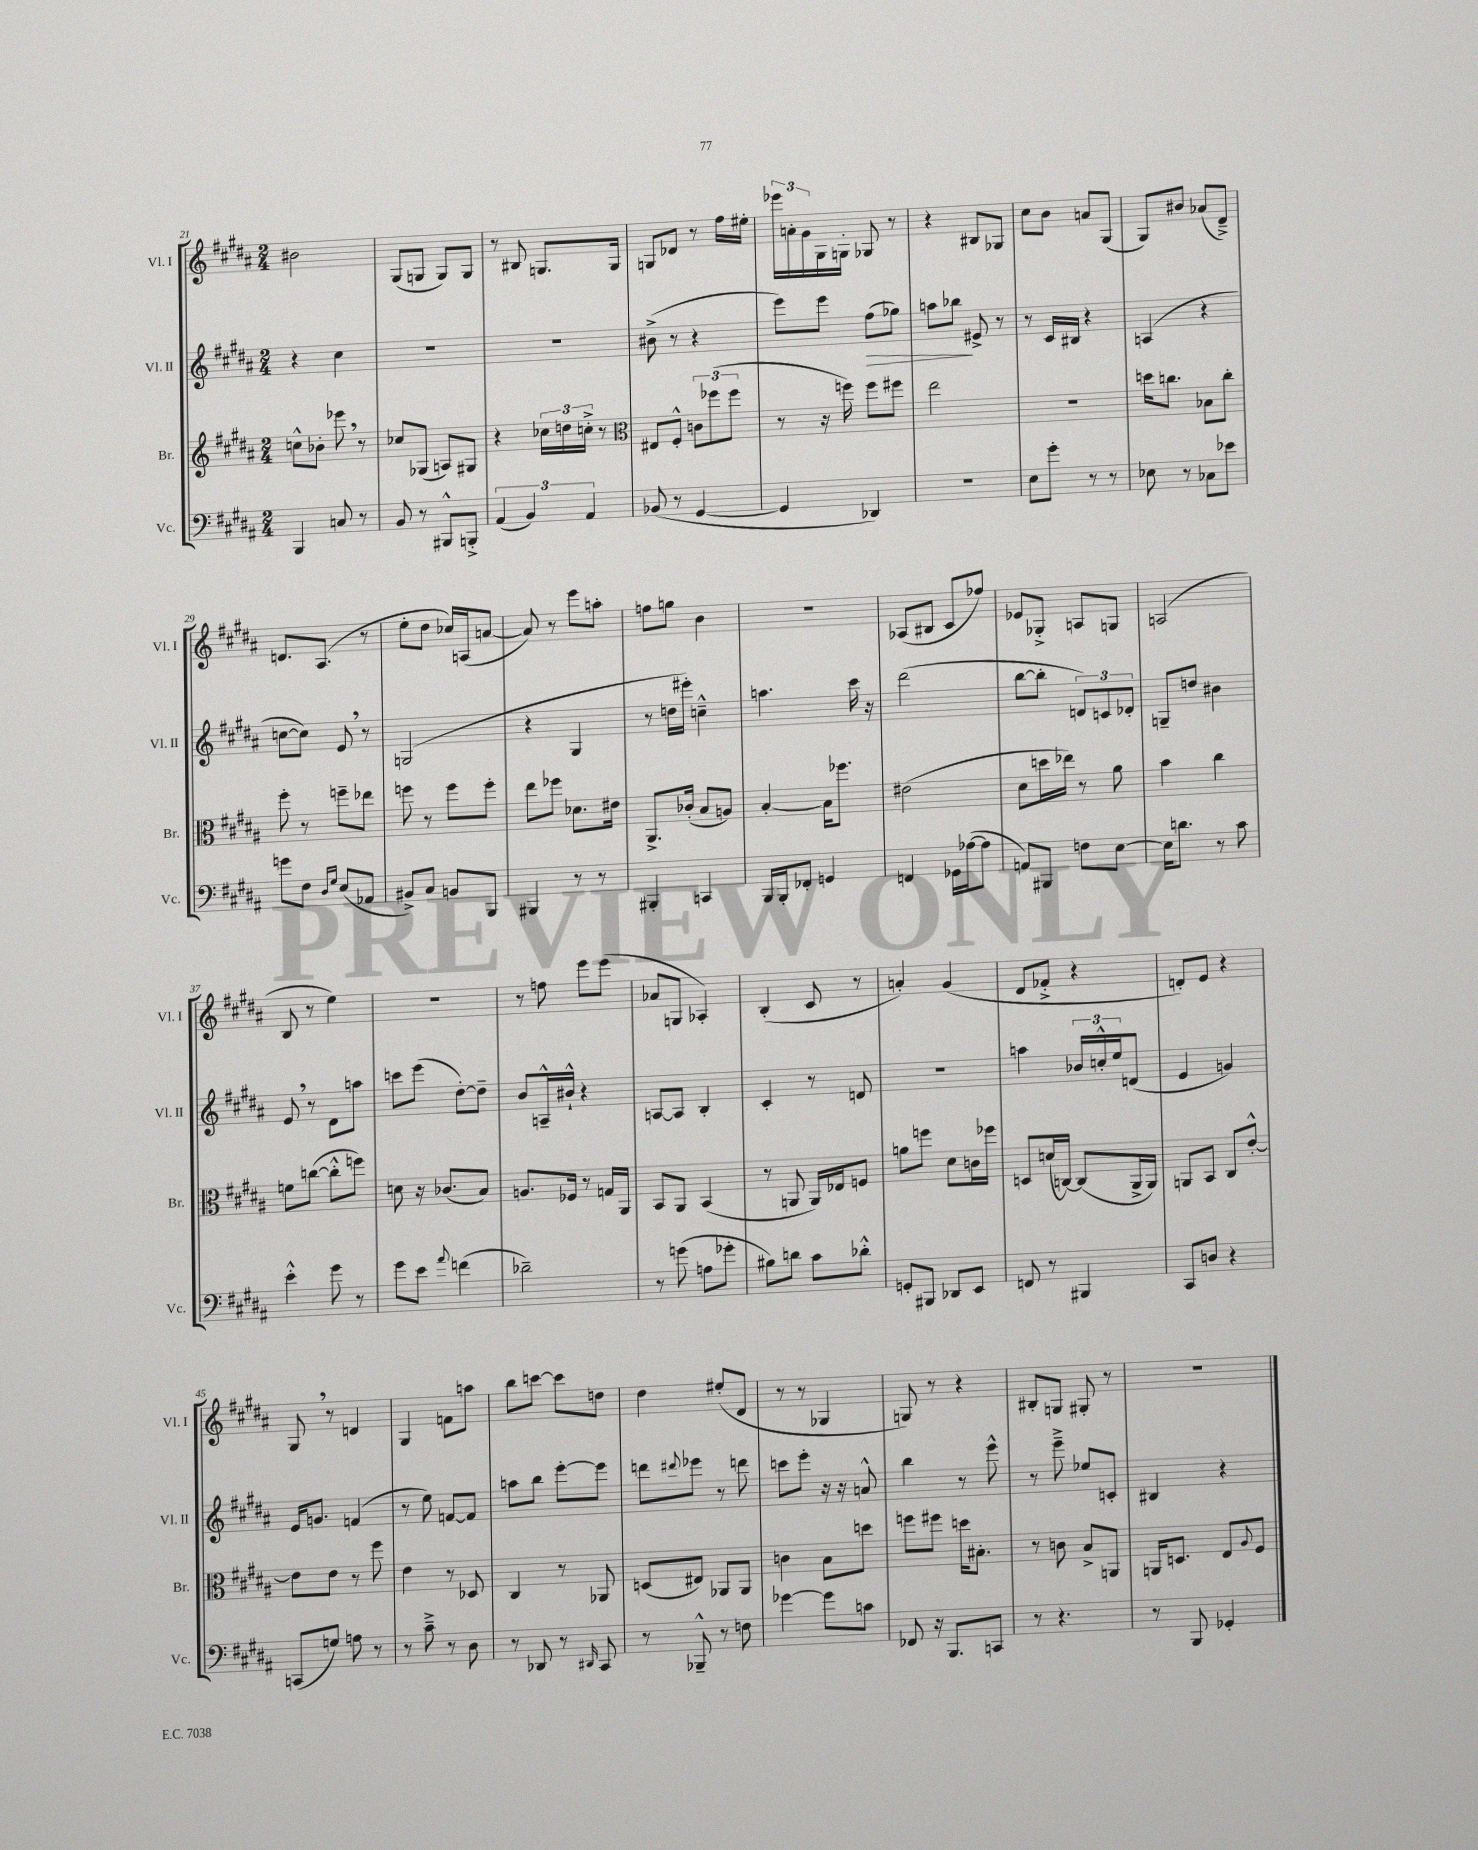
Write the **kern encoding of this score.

**kern	**kern	**kern	**dynam	**kern
*part4	*part3	*part2	*part2	*part1
*staff4	*staff3	*staff2	*staff2	*staff1
*I"Vc.	*I"Br.	*I"Vl. II	*	*I"Vl. I
*I'Vc.	*I'Br.	*I'Vl. II	*	*I'Vl. I
*clefF4	*clefG2	*clefG2	*	*clefG2
*k[f#c#g#d#a#]	*k[f#c#g#d#a#]	*k[f#c#g#d#a#]	*	*k[f#c#g#d#a#]
*M2/4	*M2/4	*M2/4	*	*M2/4
=21	=21	=21	=21	=21
4BBB/	8ccn^^\L	4r	.	2b#X\
.	8b-X'\J	.	.	.
8Cn/	8eee-X,\	4cc#\	.	.
8r	8r	.	.	.
=22	=22	=22	=22	=22
8BB/	8cc-X/L	2r	.	(8G#/L
8r	(8G-X/J	.	.	8Gn/J
8BBB#X^^/L	8An/L)	.	.	8G/L)
8BBBn'^/J	8G#X/J	.	.	8G/J
=23	=23	=23	=23	=23
(6AA#/	4r	2r	.	8r
.	.	.	.	8B#X/
6BB/)	.	.	.	.
.	24cc-X\LL	.	.	8.Gn/L
.	24ddn\	.	.	.
6AA#/	24ccn'^\JJ	.	.	.
.	8r	.	.	.
.	.	.	.	16G/Jk
=24	=24	=24	=24	=24
*	*clefC3	*	*	*
(8BB-X/	8E#X/L	(8b#X^\	.	8Gn/L
8r	8F#'^^/J	8r	.	8d-X/J
[4GG#/	12cn\L	4r	.	8r
.	(12ff-X\	.	.	.
.	.	.	.	16ff#\LL
.	12ff-\J	.	.	.
.	.	.	.	16ee#X'\JJ
=25	=25	=25	=25	=25
4GG#/]	8r	8eee\L)	.	24eee-X\LL
.	.	.	.	24an'\
.	.	.	.	24g#\
.	16r	8eee\J	.	16G#\
.	16ffn\)	.	.	16Gn'\JJ
!	!	!	!LO:HP:b	!
4DD-X/)	8ff\L	(8ff#\L	>	8G-X/
.	8ff#X\J	8gg-X\J)	.	8r
=26	=26	=26	=26	=26
2r	2ee\	8aan\L	.	4r
.	.	8bb-X\J	.	.
.	.	8e#X^/	]	8B#X/L
.	.	8r	.	8G-X/J
=27	=27	=27	=27	=27
8E\L	2r	8r	.	8cc#\L
8g#'\J	.	16c#/LL	.	8b\J
.	.	16B#X/JJ	.	.
8r	.	4r	.	8an/L
8r	.	.	.	(8G#/J
=28	=28	=28	=28	=28
8E-X\	16ddn\KL	(4An/	.	8G#/L)
.	8.ccn\J	.	.	.
8r	.	.	.	8b#X/J
8C-X\L	8B-X\L	4r	.	(8a-X/L
8e-X\J	8cc'\J	.	.	8d#~^/J)
!!LO:LB:g=z
=29	=29	=29	=29	=29
8gn\L	8ff#'\	[8ccn\L	.	8.dn/L
8F#\J	8r	8cc\J])	.	.
.	.	.	.	(8.A#/J
16qqD#/LL	.	.	.	.
16qqG#/JJ	.	.	.	.
(8E/L	8ffn~\L	8e,/	.	.
8AA-X/J	8ee-X\J	8r	.	8r
=30	=30	=30	=30	=30
8BB#X^/L)	8ffn\	(2Gn/	.	8ee'\L
8C#/J	8r	.	.	8dd#\J
8BBn/L	8ff\L	.	.	16cc-X/LL)
.	.	.	.	(16An/J
8BBB/J	8ff'\J	.	.	[8an/J
=31	=31	=31	=31	=31
4BBB#X/	8ee\L	4r	.	8a/])
.	8ff-X\J	.	.	8r
8r	8.d-X\L	4G#/	.	8eee\L
8r	.	.	.	8aan'\J
.	16e#X\Jk	.	.	.
=32	=32	=32	=32	=32
4BBB#X'/	8.AA#^/L	8r	.	8ffn\L
.	.	16ddn\LL	.	8ggn\J
.	(16c-X'/Jk	16eee#X'\JJ)	.	.
4CCn/	8B/L	4ccn~^^\	.	4b\
.	8An/J)	.	.	.
=33	=33	=33	=33	=33
16BBB/LL	[4B'/	4.aan\	.	2r
16BBB'/J	.	.	.	.
8FF-X'/J	.	.	.	.
4GGn/	16B\KL]	.	.	.
.	8.ff-X\J	.	.	.
.	.	16ccc#\	.	.
.	.	16r	.	.
=34	=34	=34	=34	=34
4FFn/	(2e#X\	(2ddd#\	.	(8A-X/L
.	.	.	.	8B#X/J
16GG-X\LL	.	.	.	8c#/L
([16A-X\J	.	.	.	.
8A-\J]	.	.	.	8ff-X/J)
=35	=35	=35	=35	=35
8AAn/L)	8d#\L	[8bb\L	.	8e-X/L
8BBB#X/J	16ddn\L	8bb'\J]	.	8G-X'^/J
.	16ee-X\JJ)	.	.	.
8Fn\L	8r	12dn/L)	.	8An/L
.	.	12cn/	.	.
[8E\J	8a#\	.	.	8Gn/J
.	.	12d-X'/J	.	.
=36	=36	=36	=36	=36
16E\KL]	4b\	8Gn~/L	.	(2An/
8.dn\J	.	.	.	.
.	.	8ddn/J	.	.
8r	4cc#\	4b#X\	.	.
8c#\	.	.	.	.
!!LO:LB:g=z
=37	=37	=37	=37	=37
4e'^^\	8fn\L	8e,/	.	8B/
.	([8ccn\J	8r	.	8r
8g#\	8cc'^^\L]	8d#\L	.	4ee\)
8r	8ffn\J)	8aan\J	.	.
=38	=38	=38	=38	=38
8g#\L	8dn\	8cccn\L	.	2r
8e\J	16r	(8eee\J	.	.
.	(8.c-X/L	.	.	.
8qqa#/	.	.	.	.
(4fn\	.	[8dd#'\L)	.	.
.	8B/J)	8dd#~\J]	.	.
=39	=39	=39	=39	=39
2d-X~\)	8.An/L	8b/L	.	8r
.	.	16An~^^/L	.	8ffn\
.	16F-X/Jk	16b#X`^^/JJ	.	.
.	8r	4r	.	8eee\L
.	16Gn/LL	.	.	(8eee\J
.	16AA#/JJ	.	.	.
=40	=40	=40	=40	=40
8r	8BB/L	[8An/L	.	8a-X/L
(8gn\	8AA#/J	8A/J]	.	8Gn/J
8An\L	(4BB/	4B'/	.	4A-X'/)
8g-X'\J	.	.	.	.
=41	=41	=41	=41	=41
8B#X\L)	8r	4c#'/	.	(4B'/
8dn\J	8AAn/	.	.	.
8c#\L	16AA/LL)	8r	.	8c#/
.	16E-X/J	.	.	.
8d-X'^^\J	8Fn/J	8dn/	.	8r
=42	=42	=42	=42	=42
8GGn'/L	8an\L	2r	.	4an'/)
8BBB#X/J	8ffn\J	.	.	.
8DD-X/L	8d#\L	.	.	(4g#/
8EE/J	16cn\L	.	.	.
.	16ff-X\JJ	.	.	.
=43	=43	=43	=43	=43
8FFn/	8Dn/L	4aan\	.	8d#/L
8r	(16dn/L	.	.	8f-X'^/J
.	[16Cn/JJ)	.	.	.
4BBB#X/	(8C/L]	24b-X/LL	.	4r
.	.	24ccn'^^/	.	.
.	.	24ee/J	.	.
.	16AA#^/L	(8dn/J	.	.
.	16AA#/JJ)	.	.	.
=44	=44	=44	=44	=44
8CC#/L	8AAn/L	4e/	.	8dn'/L)
8Dn/J	8BB/J	.	.	8e/J
4r	8C#/L	4gn/)	.	4r
.	[8e'^^/J	.	.	.
!!LO:LB:g=z
=45	=45	=45	=45	=45
(8CCn/L	8e\L]	16e/KL	.	8G#,/
.	.	8.gn/J	.	.
8Gn/J)	8e\J	.	.	8r
8An\	8r	(4fn/	.	4dn/
8r	8ff#\	.	.	.
=46	=46	=46	=46	=46
8r	4e\	8r	.	4G#/
8c#~^\	.	8ee\)	.	.
8r	8r	[8fn/L	.	8fn\L
8D#\	8D-X/	8f/J]	.	8aan\J
=47	=47	=47	=47	=47
8r	4C#/	8aan\L	.	8bb\L
8DD-X/	.	8bb\J	.	[8cccn\J
8r	8r	[8eee'\L	.	8ccc\L]
16qqDD#X/	.	.	.	.
8CC#/	8AA-X/	8eee\J]	.	8ddn\J
=48	=48	=48	=48	=48
8r	(8Dn/L	8dddn\L	.	4dd#\
.	.	8qqddd#X/	.	.
8BBB-X~^^/	8E#X/J)	8eee-X\J	.	.
8r	8AA-X/L	8r	.	(8ee#X'/L
8Fn\	8AA-/J	8dddn\	.	8d#/J
=49	=49	=49	=49	=49
[4g-X\	4cn\	8cccn\L	.	8r
.	.	8eee'\J	.	8r
8g-\L]	8B\L	16r	.	4G-X/
.	.	16r	.	.
8cn\J	8ddn\J	8an^^/	.	.
=50	=50	=50	=50	=50
8FF-X/	8ffn\L	4bb\	.	8Gn/)
16r	8ff#X\J	.	.	8r
8.BBB/L	.	.	.	.
.	16ddn\KL	8r	.	4r
.	8.B#X'\J	.	.	.
8CCn/J	.	8eee^^\	.	.
=51	=51	=51	=51	=51
8r	8r	8r	.	8B#X'/L
4.r	8cn\	8eee~^\	.	8Gn/J
.	8B^/L	8ee-X/L	.	8G#X'/
.	8AAn/J	8cn'/J	.	8r
=52	=52	=52	=52	=52
8r	16AAn/KL	4B#X/	.	2r
.	8.Dn/J	.	.	.
8BBB/	.	.	.	.
4GG-X'/	8E/L	4r	.	.
.	8qqA#/	.	.	.
.	8F#/J	.	.	.
==	==	==	==	==
*-	*-	*-	*-	*-
